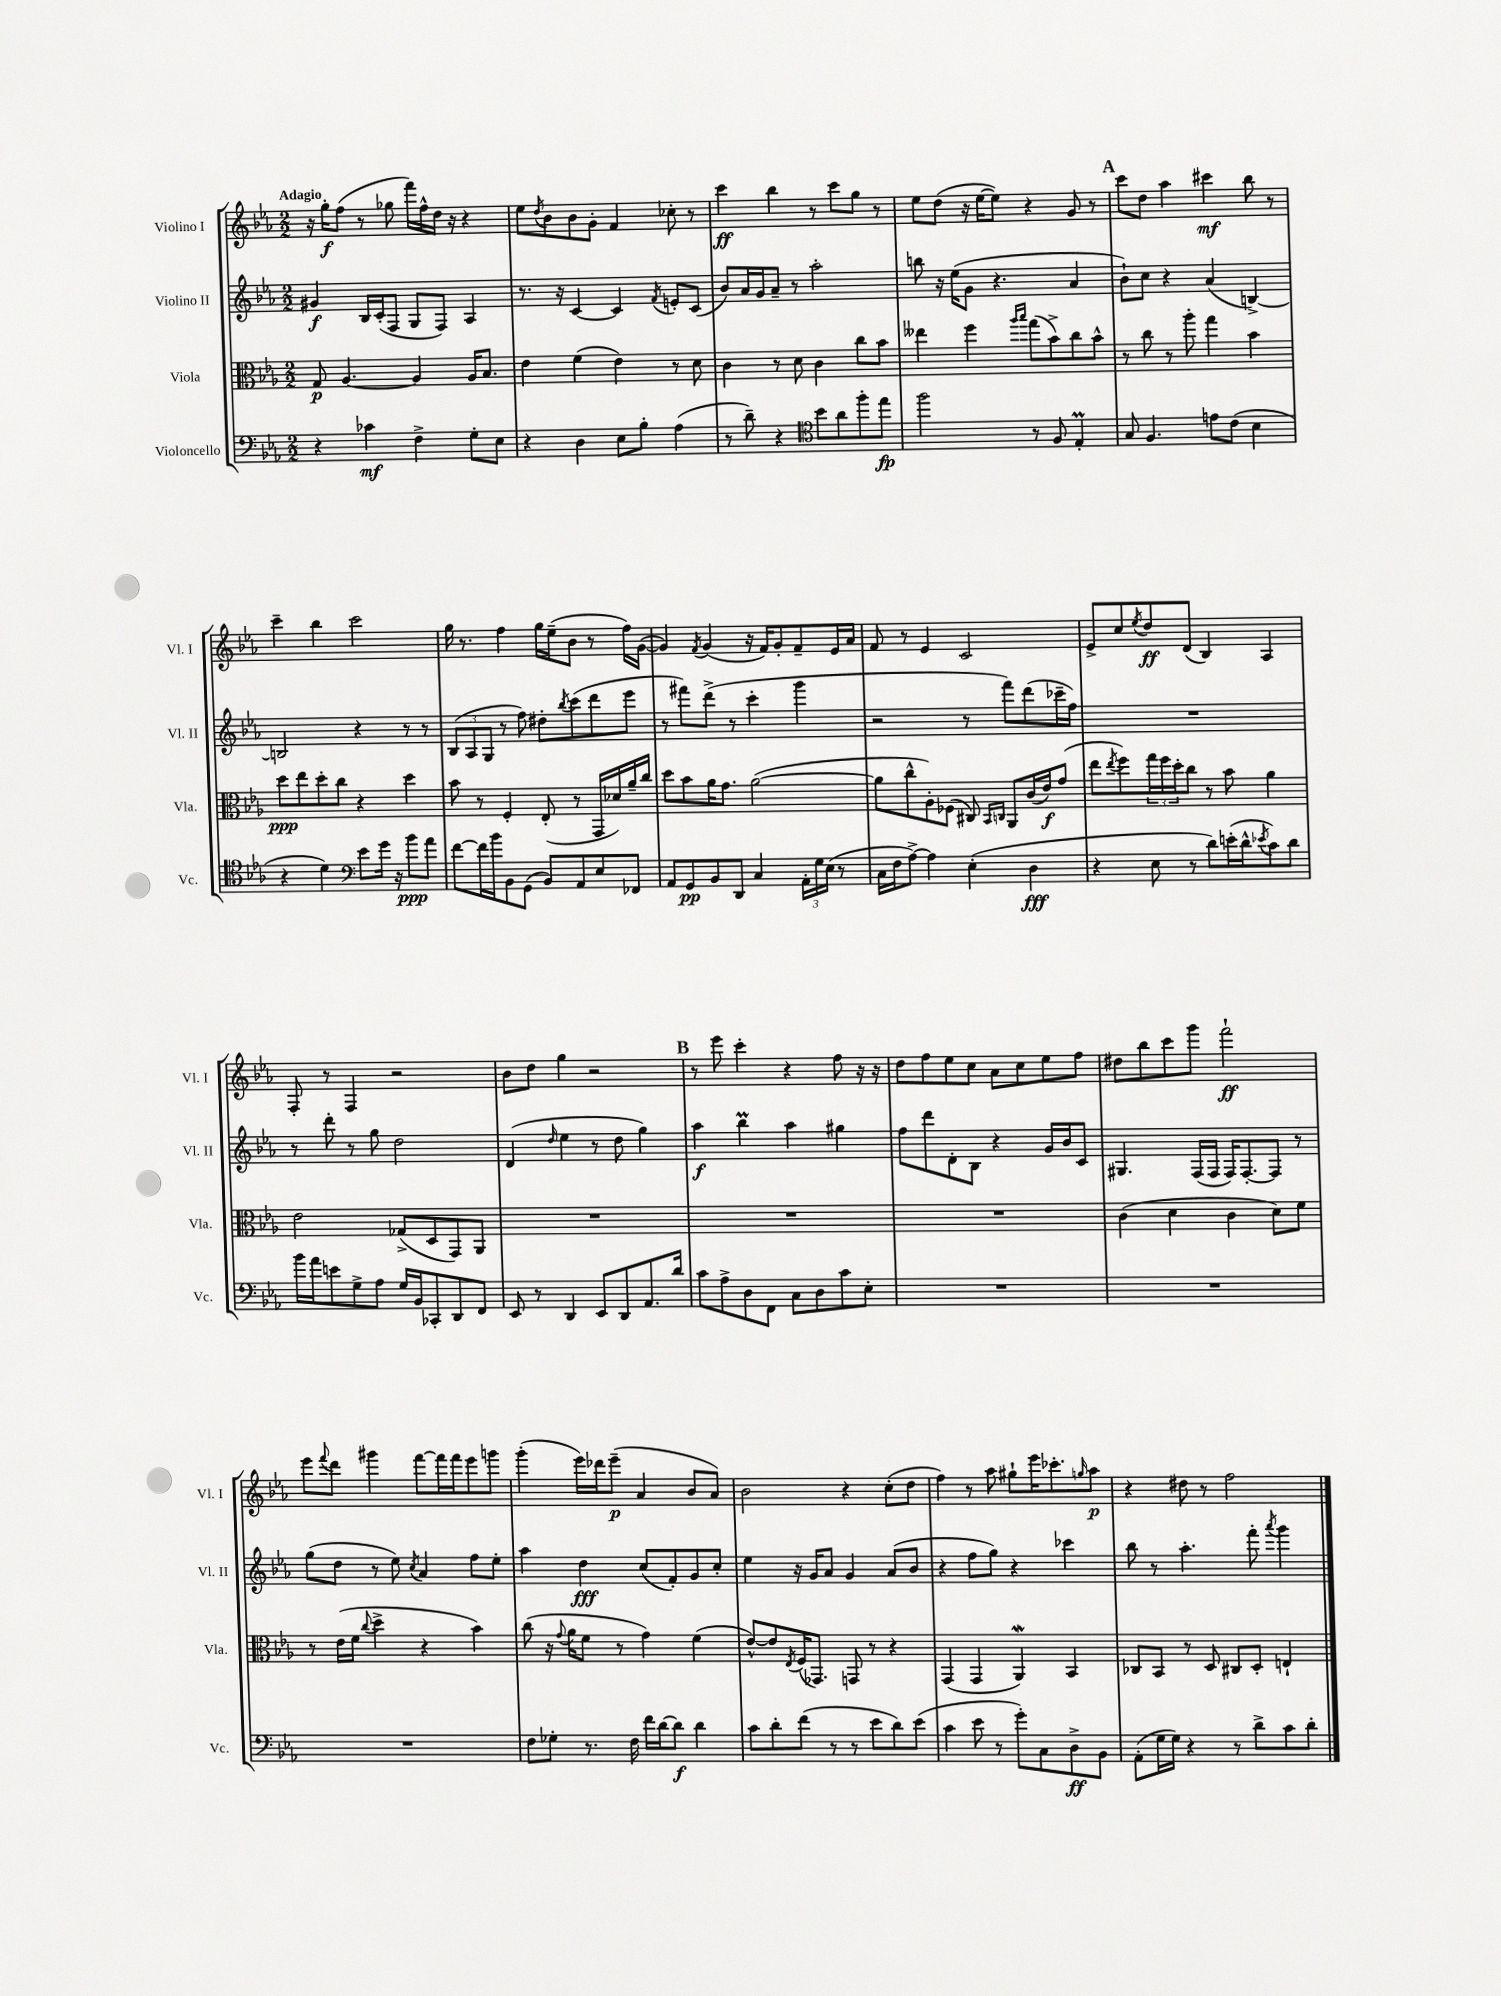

**kern	**kern	**kern	**kern
*staff4	*staff3	*staff2	*staff1
*clefF4	*clefC3	*clefG2	*clefG2
*k[b-e-a-]	*k[b-e-a-]	*k[b-e-a-]	*k[b-e-a-]
*M2/2	*M2/2	*M2/2	*M2/2
4r	8G	4g#	16r
.	.	.	16gg'
.	[4.A-	.	(8ff
4c-	.	16B-	8r
.	.	(16c'	.
.	.	8F	8gg-
4F^	4A-]	8G	16fff)
.	.	.	16ff^^
.	.	8F)	16dd
.	.	.	16r
8G'	16A-	4A-	4r
.	8.B-	.	.
8E-	.	.	.
=	=	=	=
4r	4e-	8.r	8ee-
.	.	.	8qdd
.	.	.	8b-
.	.	16r	.
4D	(4f	[4c	8b-
.	.	.	8g'
8E-	4e-)	4c]	4f
8B-'	.	.	.
.	.	8qf	.
(4A-	8r	8e'	8cc-'
.	8d	(8c	8r
=	=	=	=
8r	4c	8b-)	4ccc
8d~)	.	16a-	.
.	.	16g	.
4r	8r	8a-~	4bb-
.	8d	8r	.
*clefC4	*	*	*
8b-	4c	2aa-'	8r
8a-	.	.	8ccc
8ff'	8cc	.	8gg
8ee-	8b-	.	8r
=	=	=	=
2ff	4ee--	8bb	8ee-
.	.	16r	(8dd
.	.	(16ee-	.
.	4ff	8g	16r
.	.	.	[16ee-
.	.	4.r	8ee-])
.	16qqaa-	.	.
.	16qqbb-	.	.
8r	(8gg	.	4r
8F	8b-^)	.	.
4E-'	8cc	4a-	8g
.	8b-^^	.	8r
=	=	=	=
8G	8r	8b-`)	8ccc
4.F	8cc	8cc	8dd
.	8r	4r	4aa-
.	8aa-'	.	.
8e	4gg	(4a-	4ccc#
(8c	.	.	.
4B-	4b-	[4B^)	8bb-
.	.	.	8r
=	=	=	=
4r	8dd	2B]	4ccc~
.	8ee-	.	.
4d)	8dd'	.	4bb-
.	8cc	.	.
*clefF4	*	*	*
8e-	4r	4r	2ccc
16g	.	.	.
16r	.	.	.
8b-	4dd	8r	.
8a-	.	8r	.
=	=	=	=
[8f	8b-	(12B-	16gg
.	.	.	8.r
.	.	12A-	.
16f]	8r	.	.
.	.	12G	.
16b-	.	.	.
8BB-	4F'	8r	4ff
(8GG	.	8ff)	.
8BB-)	(8E-'	8dd#'	16gg
.	.	.	(16ee-~
.	.	8qbb-	.
8AA-	8r	(8ccc	8b-
8E-	16GG	8ddd	8r
.	16d-)	.	.
8FF-	16a-~	8eee-	16ff)
.	16cc	.	([16g
=	=	=	=
8AA-	8dd	8r	4g])
8GG	8b-	8fff#)	.
.	.	.	8qf
8BB-	16a-	(8ddd^	(4g
.	8.g	.	.
8DD	.	8r	.
4C	([2a-	4ccc'	16r
.	.	.	16f)
.	.	.	8g'
24AA-'	.	4ggg	8f~
24G	.	.	.
(24E-	.	.	.
8r	.	.	16e-
.	.	.	16a-
=	=	=	=
16C	8a-]	2r	8f
16F	.	.	.
[8A-^)	8cc^^	.	8r
4A-]	8A-')	.	4e-
.	(8F-	.	.
(4E-'	8C#)	8r	2c
.	16qqBB-	.	.
.	16qqC	.	.
.	8AA-	8fff)	.
4D	(16c	(8ddd	.
.	16e-)	.	.
.	(8g	16ccc-~	.
.	.	16ff)	.
=	=	=	=
4r	8ee-	1r	8e-^
.	8qee-	.	.
.	8ff)	.	8cc
.	.	.	8qee-
8E-	24gg	.	8dd
.	24ff	.	.
.	24dd'	.	.
8r	8cc	.	(8d
8d)	8r	.	4B-)
(16e'	8b-	.	.
16d^^	.	.	.
8qe-	.	.	.
8c)	4a-	.	4A-
8d	.	.	.
=	=	=	=
16b-	2e-	8r	8F'
16a-	.	.	.
8e	.	8ddd'	8r
8G^	.	8r	4F
8A-	.	8gg	.
16G	(8G-^	2dd	2r
16BB-	.	.	.
8CC-'	8D	.	.
8DD	8GG)	.	.
8FF	8AA-	.	.
=	=	=	=
8EE-	1r	(4d	8b-
8r	.	.	8dd
.	.	16qqdd	.
4DD	.	4ee-	4gg
8EE-	.	8r	2r
8DD	.	8dd	.
8.AA-	.	4gg)	.
16d	.	.	.
=	=	=	=
8c	1r	4aa-	8r
8A-^	.	.	8eee-
8D	.	4bb-	4ccc'
8FF	.	.	.
8C	.	4aa-	4r
8D	.	.	.
8c	.	4gg#	8ff
8E-'	.	.	16r
.	.	.	16r
=	=	=	=
1r	1r	8ff	8dd
.	.	8ddd	8ff
.	.	8d'	8ee-
.	.	8B-	8cc
.	.	4r	8a-
.	.	.	8cc
.	.	16g	8ee-
.	.	16b-	.
.	.	8c	8ff
=	=	=	=
1r	(4c	4.G#	8dd#
.	.	.	8bb-
.	4d	.	8ccc
.	.	(16F	8ggg
.	.	16F	.
.	4c	16F)	2fff`
.	.	[8.F'	.
.	8d)	8F]	.
.	8f	8r	.
=	=	=	=
1r	8r	(8gg	8eee-
.	.	.	8qqfff
.	(16e-	8dd	8ddd
.	16f	.	.
.	8qqcc	.	.
.	4dd^	8r	4ggg#
.	.	8ee-)	.
.	.	8qcc	.
.	4r	4a-	[8fff
.	.	.	16fff]
.	.	.	16fff
.	4b-)	8ff	8eee-
.	.	8ee-'	8ggg
=	=	=	=
8F	(8cc	4aa-	(4ggg'
8G-'	16r	.	.
.	8qqg	.	.
.	16a-	.	.
8.r	8f	4dd	16eee-)
.	.	.	16ddd-
.	8r	.	(8eee-~
16F	.	.	.
16f	4g)	(8cc	4a-
[16d	.	.	.
8d]	.	8f')	.
4d	(4f	8g	8b-
.	.	8cc'	8a-)
=	=	=	=
8c	[8e-^^)	4ee-	2b-
8d'	8e-]	.	.
.	8qE-	.	.
(8f	(16F	16r	.
.	8.GG-)	16g	.
8r	.	8a-	.
8r	8GG	4g	4r
8e-	8r	.	.
8d)	4r	(8a-	(8cc'
(8e-	.	8b-	8dd
=	=	=	=
4c	(4GG	4r	4ff)
8e-	4GG	8ff	8r
8r	.	8gg)	8aa-
8g')	4AA-)	4r	8gg#`
8C	.	.	16eee-
.	.	.	8.ccc-'
8D^	4BB-	4ccc-	.
.	.	.	16qqgg
8BB-	.	.	8aa-
=	=	=	=
(8AA-'	8C-	8bb-	4r
16G	8BB-	8r	.
16G)	.	.	.
4r	8r	4.aa-'	8dd#
.	8D	.	8r
8r	8C#	.	2ff
8d^	8D'	8fff'	.
.	.	8qaaa-	.
8c	4E`	4ggg	.
8d'	.	.	.
==	==	==	==
*-	*-	*-	*-
